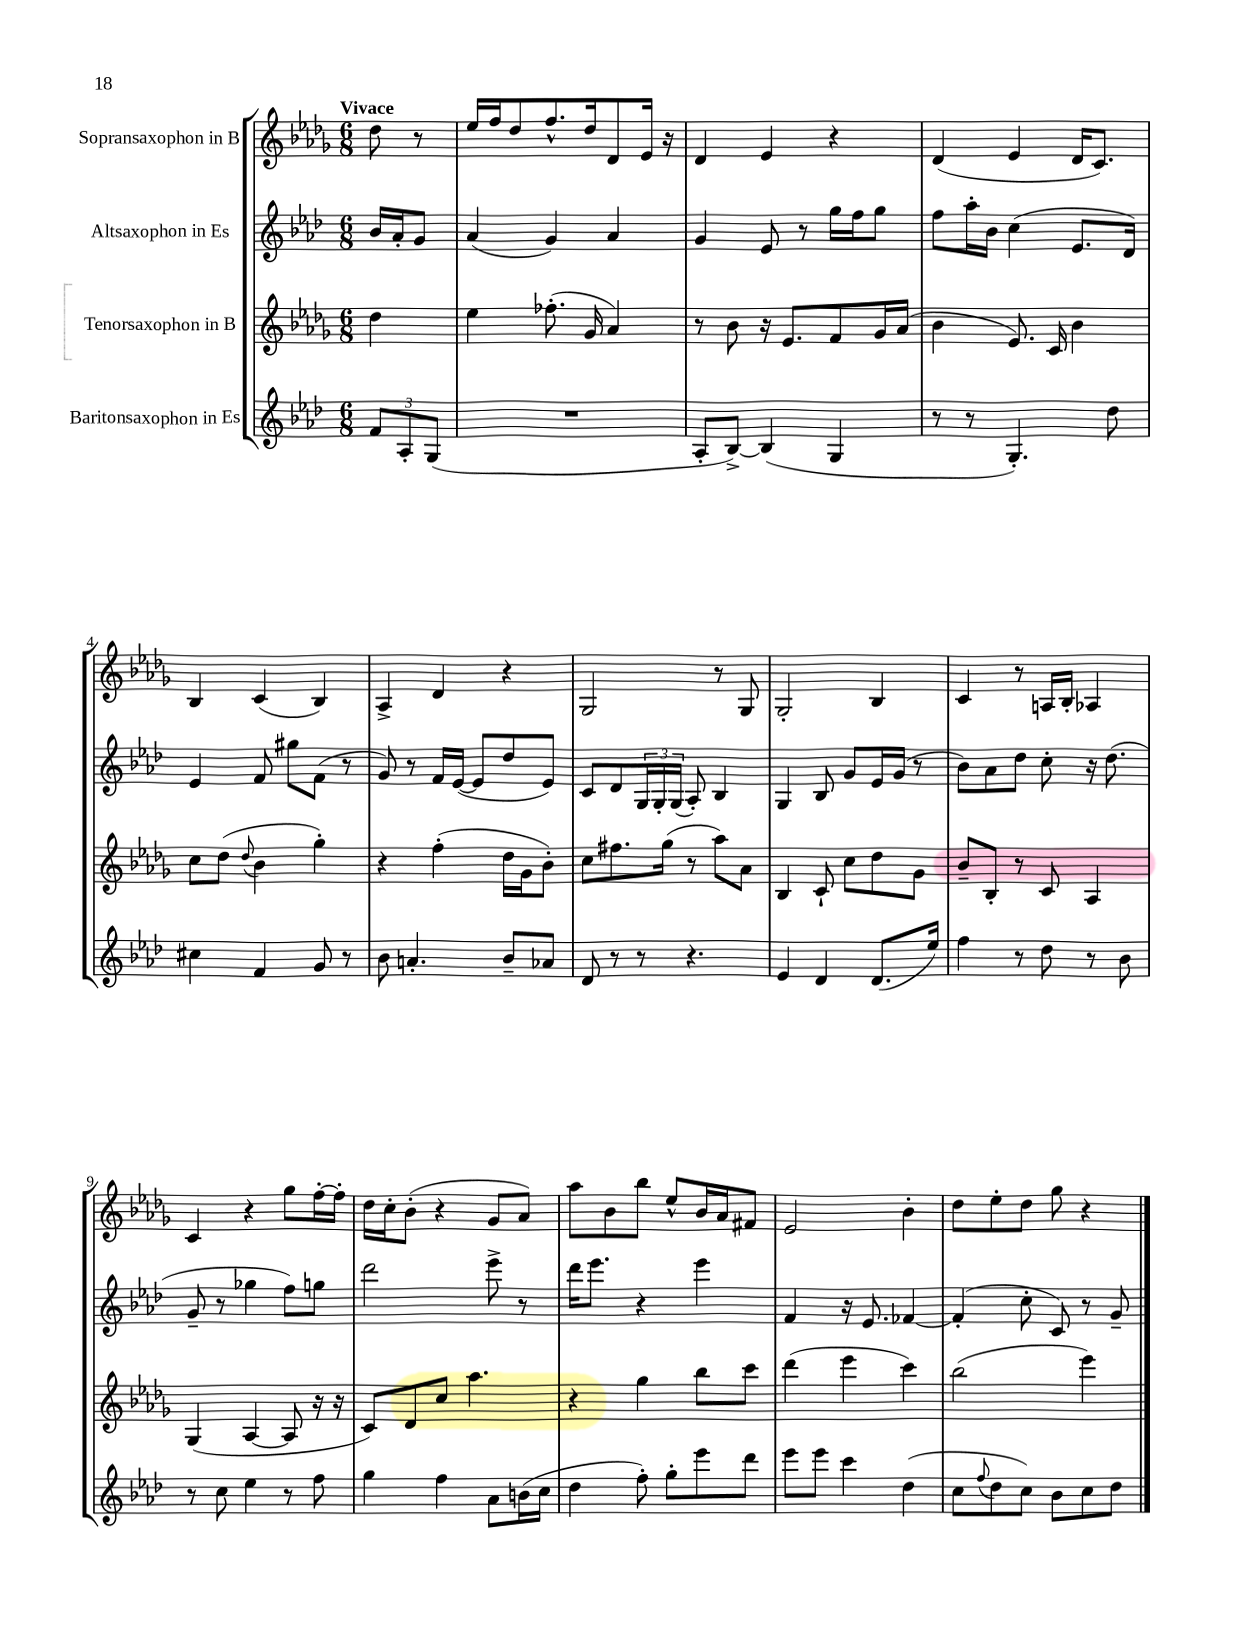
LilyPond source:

<<
\new StaffGroup <<
\new Staff = "s0" \with { instrumentName = "Sopransaxophon in B" } {
    \clef treble \key des \major \numericTimeSignature \time 6/8 \partial 4 \tempo "Vivace"
    des''8 r8 |
    ees''16 f''16 des''8 f''8.-^ des''16 des'8 ees'16 r16 |
    des'4 ees'4 r4 |
    des'4( ees'4 des'16 c'8.) |
    bes4 c'4( bes4) |
    aes4-> des'4 r4 |
    ges2 r8 ges8 |
    ges2-. bes4 |
    c'4 r8 a16 bes16-. aes4 |
    c'4 r4 ges''8 f''16~-. f''16-. |
    des''16 c''16-. bes'8-.( r4 ges'8 aes'8) |
    aes''8 bes'8 bes''8 ees''8-^ bes'16 aes'16 fis'8 |
    ees'2 bes'4-. |
    des''8 ees''8-. des''8 ges''8 r4 \bar "|." |
}
\new Staff = "s1" \with { instrumentName = "Altsaxophon in Es" } {
    \clef treble \key aes \major \numericTimeSignature \time 6/8 \partial 4
    bes'16 aes'16-. g'8 |
    aes'4( g'4) aes'4 |
    g'4 ees'8 r8 g''16 f''16 g''8 |
    f''8 aes''16-. bes'16 c''4( ees'8. des'16) |
    ees'4 f'8 gis''8 f'8( r8 |
    g'8) r8 f'16 ees'16~( ees'8 des''8 ees'8) |
    c'8 des'8 \tuplet 3/2 { g16 g16-. g16( } aes8-.) bes4 |
    g4 bes8 g'8 ees'16 g'16( r8 |
    bes'8) aes'8 des''8 c''8-. r16 des''8.( |
    g'8-- r8 ges''4 f''8) g''8 |
    des'''2 ees'''8-> r8 |
    des'''16 ees'''8. r4 ees'''4 |
    f'4 r16 ees'8. fes'4~ |
    fes'4-.( c''8-. c'8) r8 g'8-- \bar "|." |
}
\new Staff = "s2" \with { instrumentName = "Tenorsaxophon in B" } {
    \clef treble \key des \major \numericTimeSignature \time 6/8 \partial 4
    des''4 |
    ees''4 fes''8.-.( ges'16 aes'4) |
    r8 bes'8 r16 ees'8. f'8 ges'16 aes'16( |
    bes'4 ees'8.) c'16 bes'4 |
    c''8 des''8( \appoggiatura { des''8 } bes'4 ges''4-.) |
    r4 f''4-.( des''16 ges'16 bes'8-.) |
    c''8 fis''8. ges''16( r8 aes''8) aes'8 |
    bes4 c'8-! c''8 des''8 ges'8 |
    bes'8-- bes8-. r8 c'8 aes4 |
    ges4( aes4~ aes8 r16 r16 |
    c'8) des'8 c''8 aes''4. |
    r4 ges''4 bes''8 c'''8 |
    des'''4( ees'''4 c'''4) |
    bes''2( ees'''4) \bar "|." |
}
\new Staff = "s3" \with { instrumentName = "Baritonsaxophon in Es" } {
    \clef treble \key aes \major \numericTimeSignature \time 6/8 \partial 4
    \tuplet 3/2 { f'8 aes8-. g8( } |
    R2. |
    aes8-. bes8~->) bes4( g4 |
    r8 r8 g4.-.) des''8 |
    cis''4 f'4 g'8 r8 |
    bes'8 a'4.-. bes'8-- aes'8 |
    des'8 r8 r8 r4. |
    ees'4 des'4 des'8.( ees''16) |
    f''4 r8 des''8 r8 bes'8 |
    r8 c''8 ees''4 r8 f''8 |
    g''4 f''4 aes'8 b'16( c''16 |
    des''4 f''8-.) g''8-. ees'''8 des'''8 |
    ees'''8 ees'''8 c'''4 des''4( |
    c''8 \appoggiatura { f''8 } des''8 c''8) bes'8 c''8 des''8 \bar "|." |
}
>>
>>
